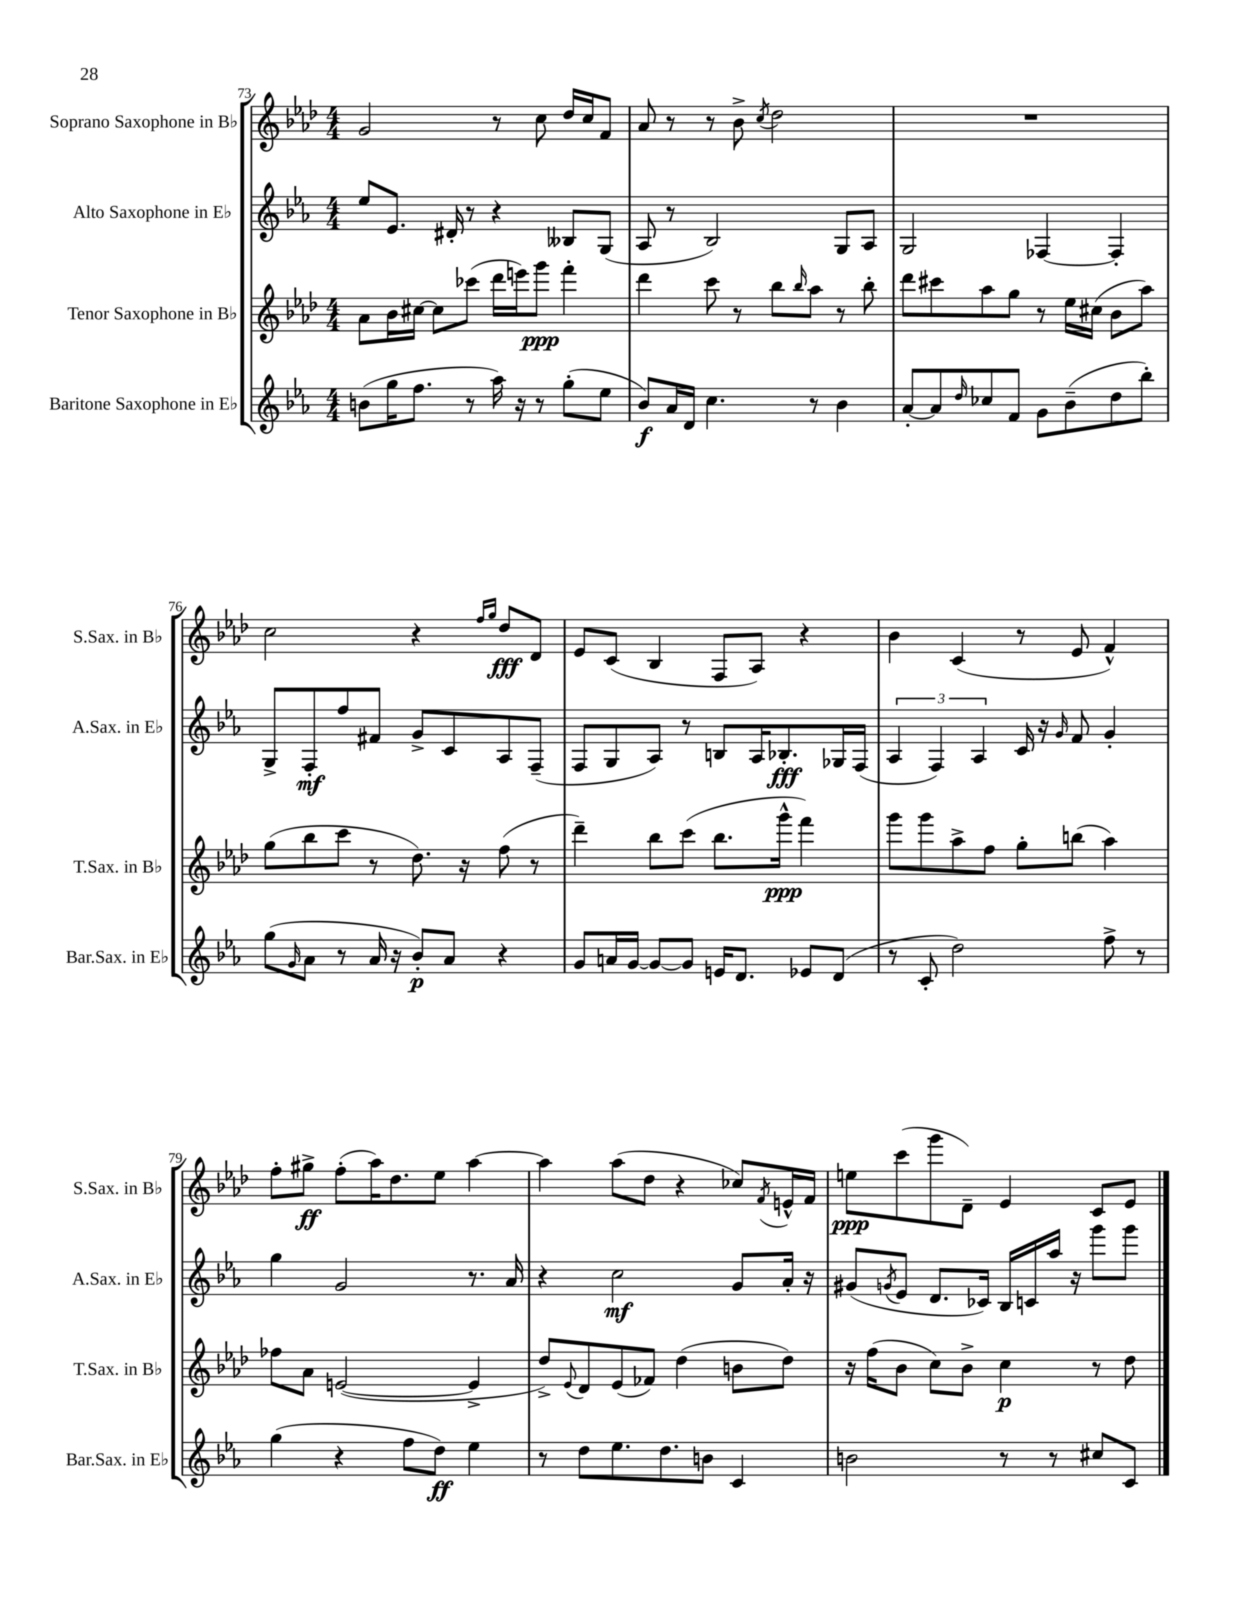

**kern	**kern	**kern	**kern
*staff4	*staff3	*staff2	*staff1
*clefG2	*clefG2	*clefG2	*clefG2
*k[b-e-a-]	*k[b-e-a-d-]	*k[b-e-a-]	*k[b-e-a-d-]
*M4/4	*M4/4	*M4/4	*M4/4
(8b	8a-	8ee-	2g
16gg	16b-	8.e-	.
8.ff	[16cc#	.	.
.	8cc#]	.	.
.	.	16d#'	.
8r	(8ccc-	8r	.
16aa-)	16ddd-	4r	8r
16r	16eee)	.	.
8r	8ggg	.	8cc
(8gg'	4fff'	8B--	16dd-
.	.	.	16cc
8ee-	.	(8G	8f
=	=	=	=
8b-)	4ddd-	8A-	8a-
16a-	.	8r	8r
16d	.	.	.
4.cc	8ccc	2B-)	8r
.	8r	.	8b-^
.	.	.	8qcc
.	8bb-	.	2dd-
.	16qqbb-	.	.
8r	8aa-	.	.
4b-	8r	8G	.
.	8bb-'	8A-	.
=	=	=	=
[8a-'	8ddd-	2G	1r
8a-]	8ccc#	.	.
16qqdd	.	.	.
8cc-	8aa-	.	.
8f	8gg	.	.
8g	8r	[4F-	.
(8b-~	16ee-	.	.
.	(16cc#	.	.
8dd	8b-	4F-']	.
8bb-')	8aa-)	.	.
=	=	=	=
(8gg	(8gg	8G^	2cc
16qqg	.	.	.
8a-	8bb-	8F'	.
8r	8ccc	8ff	.
16a-	8r	8f#	.
16r	.	.	.
8b-')	8.dd-)	8g^	4r
8a-	.	8c	.
.	16r	.	.
.	.	.	16qqff
.	.	.	16qqgg
4r	(8ff	8A-	8dd-
.	8r	(8F~	8d-
=	=	=	=
8g	4ddd-~)	8F	8e-
16a	.	8G	(8c
[16g	.	.	.
8g_	8bb-	8A-)	4B-
8g]	(8ccc	8r	.
16e	8.bb-	8B	8F
8.d	.	.	.
.	.	16A-	8A-)
.	16ggg^^	8.B-'	.
8e-	4fff)	.	4r
(8d	.	16G-	.
.	.	(16F	.
=	=	=	=
8r	8ggg	6A-	4b-
8c'	8ggg	.	.
.	.	6F)	.
2dd)	8aa-^	.	(4c
.	.	6A-	.
.	8ff	.	.
.	8gg'	16c	8r
.	.	16r	.
.	.	16qqg	.
.	(8bb	8f	8e-
8ff^	4aa-)	4g'	4f^^)
8r	.	.	.
=	=	=	=
(4gg	8ff-	4gg	8ff'
.	8a-	.	8gg#^
4r	([2e	2g	(8ff'
.	.	.	16aa-)
.	.	.	8.dd-
8ff	.	.	.
8dd)	.	.	8ee-
4ee-	4e^]	8.r	[4aa-
.	.	16a-	.
=	=	=	=
8r	8dd-^)	4r	4aa-]
.	8qqe-	.	.
8dd	8d-	.	.
8.ee-	(8e-	2cc	(8aa-
.	8f-)	.	8dd-
8.dd	.	.	.
.	(4dd-	.	4r
8b	.	.	.
4c	8b	8g	8cc-)
.	.	.	8qf
.	8dd-)	16a-'	16e^^
.	.	16r	16f
=	=	=	=
2b	16r	(8g#	8ee
.	(16ff	.	.
.	.	8qg	.
.	8b-	8e-	(8ccc
.	8cc)	8.d	8ggg
.	8b-^	.	8d-~)
.	.	16c-)	.
8r	4cc	16B-	4e-
.	.	16c	.
8r	.	16aa-	.
.	.	16r	.
8cc#	8r	8ggg	8c
8c	8dd-	8ggg	8e-
==	==	==	==
*-	*-	*-	*-
